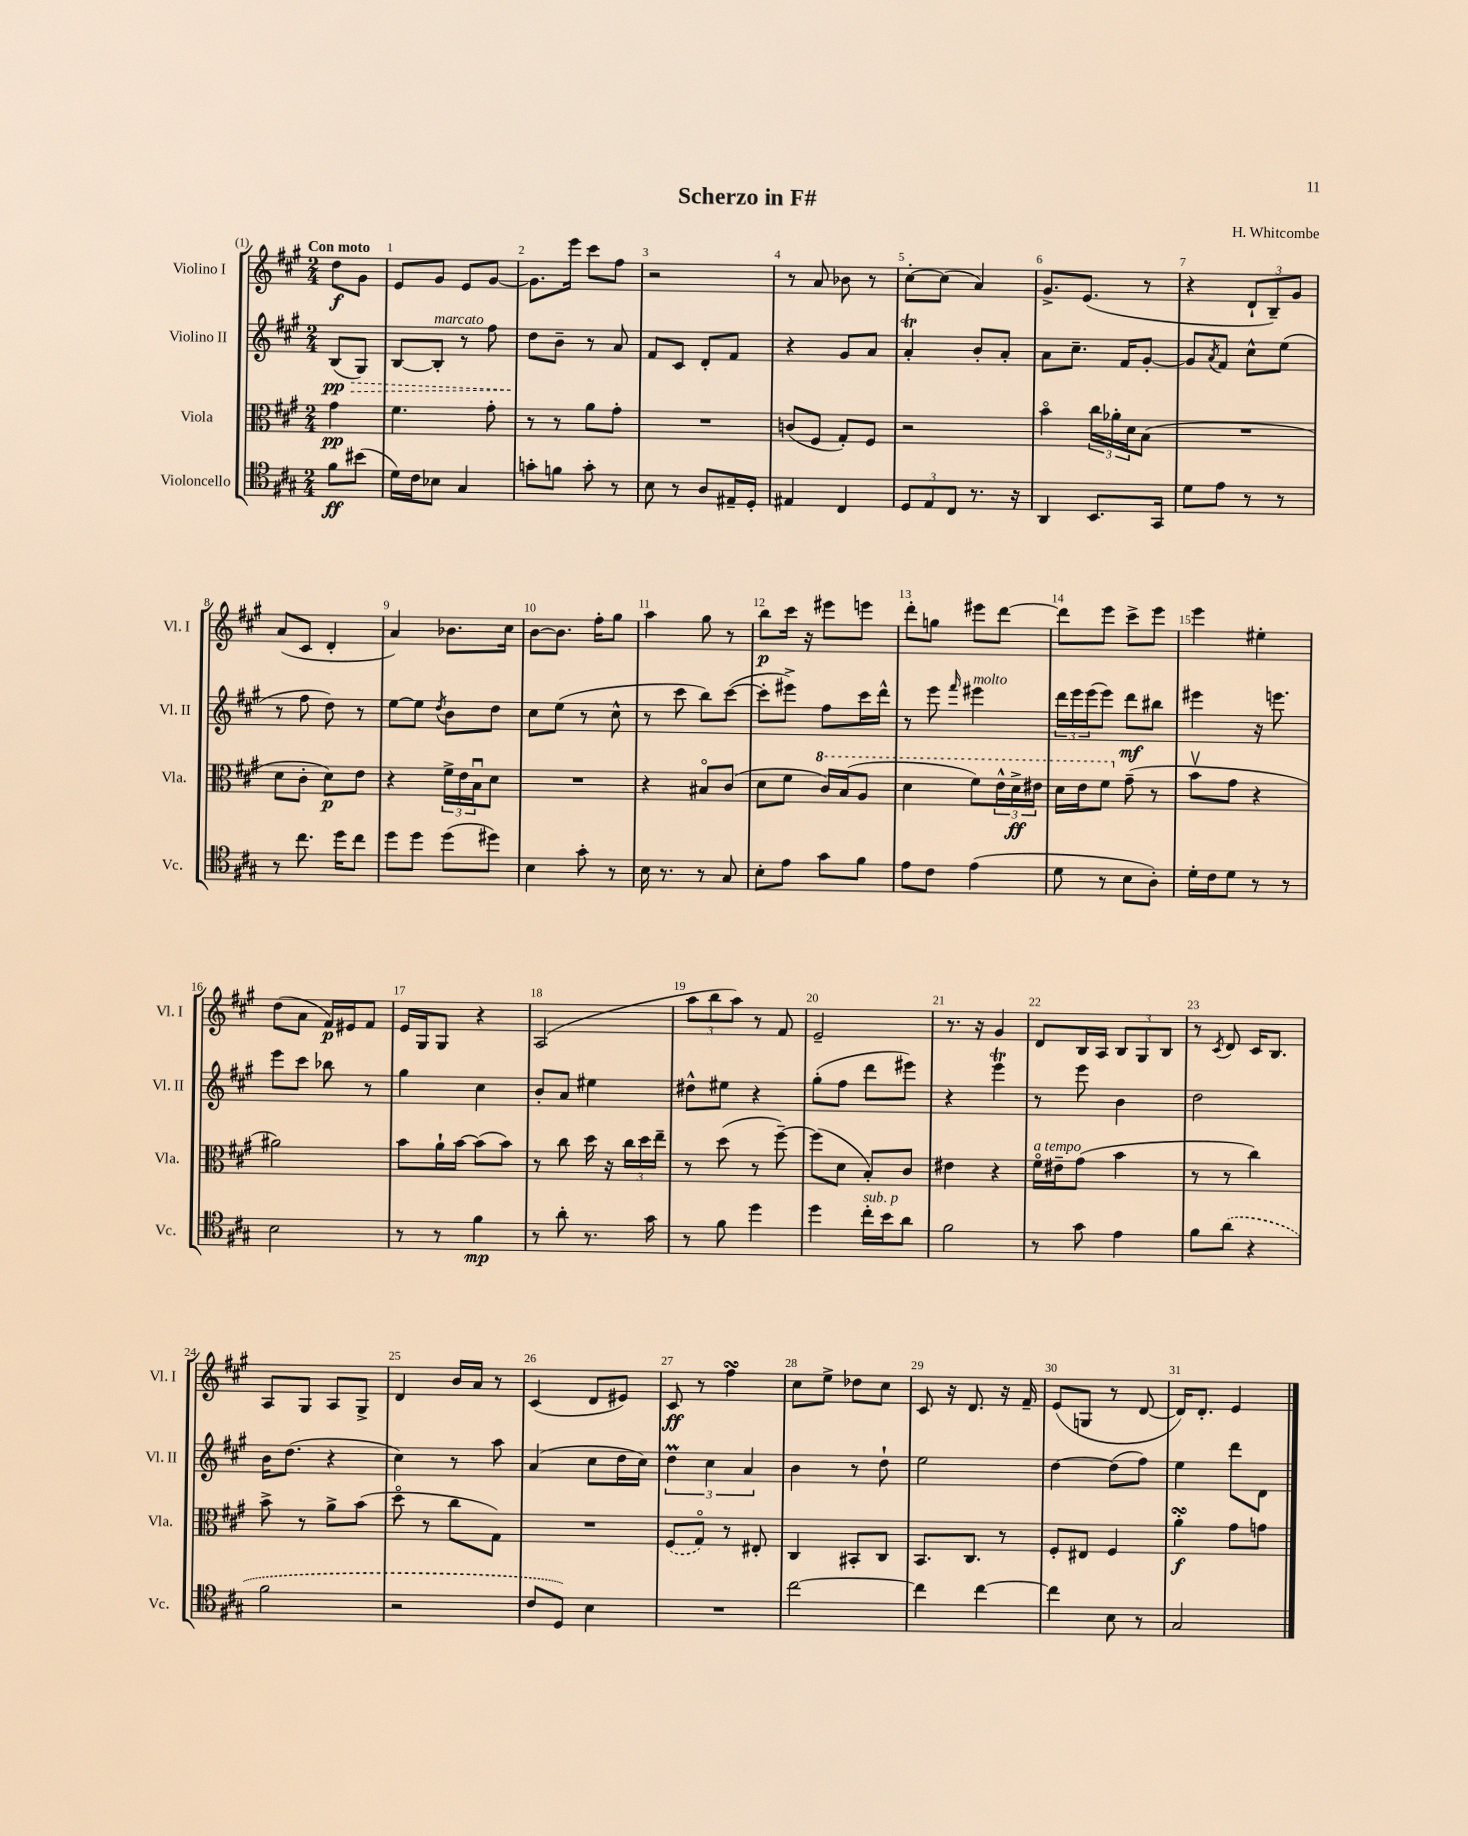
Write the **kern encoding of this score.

**kern	**dynam	**kern	**dynam	**kern	**dynam	**kern	**dynam
*part4	*part4	*part3	*part3	*part2	*part2	*part1	*part1
*staff4	*staff4	*staff3	*staff3	*staff2	*staff2	*staff1	*staff1
*I"Violoncello	*	*I"Viola	*	*I"Violino II	*	*I"Violino I	*
*I'Vc.	*	*I'Vla.	*	*I'Vl. II	*	*I'Vl. I	*
*clefC4	*	*clefC3	*	*clefG2	*	*clefG2	*
*k[f#c#g#]	*	*k[f#c#g#]	*	*k[f#c#g#]	*	*k[f#c#g#]	*
*M2/4	*	*M2/4	*	*M2/4	*	*M2/4	*
=	=	=	=	=	=	=	=
!	!	!	!	!	!	!LO:TX:a:B:t=Con moto	!
!	!	!	!	!	!LO:HP:b	!	!
8f#\L	ff	4g#\	pp	(8B/L	> pp	8dd\L	f
(8b#X\J	.	.	.	8G#/J)	.	8g#\J	.
=1	=1	=1	=1	=1	=1	=1	=1
16d\LL)	.	4.f#\	.	[8B/L	.	8e/L	.
16c#\J	.	.	.	.	.	.	.
!	!	!	!	!LO:TX:a:i:t=marcato	!	!	!
8B-X\J	.	.	.	8B'/J]	.	8g#/J	.
4G#/	.	.	.	8r	.	8e/L	.
.	.	8g#'\	.	8ff#\	.	[8g#/J	.
=2	=2	=2	=2	=2	=2	=2	=2
8gn'\L	.	8r	.	8dd\L	.	8.g#\L]	.
8fn\J	.	8r	.	8b~\J	]	.	.
.	.	.	.	.	.	16eee\Jk	.
8g'\	.	8a\L	.	8r	.	8ccc#\L	.
8r	.	8g#'\J	.	8a/	.	8ff#\J	.
=3	=3	=3	=3	=3	=3	=3	=3
8B\	.	2r	.	8f#/L	.	2r	.
8r	.	.	.	8c#/J	.	.	.
8A/L	.	.	.	8d'/L	.	.	.
16E#X~/L	.	.	.	8f#/J	.	.	.
16D'/JJ	.	.	.	.	.	.	.
=4	=4	=4	=4	=4	=4	=4	=4
4E#X/	.	(8cn/L	.	4r	.	8r	.
.	.	8F#/J	.	.	.	8a/	.
4C#/	.	8G#'/L)	.	8g#/L	.	8b-X\	.
.	.	8F#/J	.	8a/J	.	8r	.
=5	=5	=5	=5	=5	=5	=5	=5
12D/L	.	2r	.	4aT'/	.	[8cc#'\L	.
12E/	.	.	.	.	.	.	.
.	.	.	.	.	.	(8cc#\J]	.
12C#/J	.	.	.	.	.	.	.
8.r	.	.	.	8b'/L	.	4a/)	.
.	.	.	.	8a'/J	.	.	.
16r	.	.	.	.	.	.	.
=6	=6	=6	=6	=6	=6	=6	=6
4AA/	.	4b\	.	8a\L	.	8.g#^/L	.
.	.	.	.	8.cc#~\J	.	.	.
.	.	.	.	.	.	(8.e/J	.
8.BB/L	.	24cc#\LL	.	.	.	.	.
.	.	24a-X'\	.	.	.	.	.
.	.	.	.	16f#/KL	.	.	.
.	.	24d\J	.	.	.	.	.
.	.	(8B\J	.	[8g#'/J	.	8r	.
16GG#/Jk	.	.	.	.	.	.	.
=7	=7	=7	=7	=7	=7	=7	=7
8d\L	.	2r	.	8g#/L]	.	4r	.
.	.	.	.	8qa/	.	.	.
8e\J	.	.	.	8f#/J	.	.	.
8r	.	.	.	8cc#^^\L	.	12d`/L	.
.	.	.	.	.	.	12B~/)	.
8r	.	.	.	(8ee\J	.	.	.
.	.	.	.	.	.	12g#/J	.
!!LO:LB:g=z
=8	=8	=8	=8	=8	=8	=8	=8
8r	.	8d\L	.	8r	.	(8a/L	.
8.cc#\	.	8c#'\J	.	8ff#\	.	8c#/J	.
.	.	8d\L)	p	8dd\)	.	4d'/	.
16dd\KL	.	.	.	.	.	.	.
8cc#\J	.	8e\J	.	8r	.	.	.
=9	=9	=9	=9	=9	=9	=9	=9
8dd\L	.	4r	.	[8ee\L	.	4a/)	.
8dd\J	.	.	.	8ee\J]	.	.	.
.	.	.	.	8qdd/	.	.	.
(8dd\L	.	24f#^\LL	.	8b\L	.	8.b-X\L	.
.	.	24e\	.	.	.	.	.
.	.	24Bu\J	.	.	.	.	.
8dd#X\J)	.	8d\J	.	8dd\J	.	.	.
.	.	.	.	.	.	16cc#\Jk	.
=10	=10	=10	=10	=10	=10	=10	=10
4B\	.	2r	.	8cc#\L	.	[8b\L	.
.	.	.	.	(8ee\J	.	8.b\J]	.
8g#'\	.	.	.	8r	.	.	.
.	.	.	.	.	.	16ff#'\KL	.
8r	.	.	.	8cc#^^\	.	8gg#\J	.
=11	=11	=11	=11	=11	=11	=11	=11
16B\	.	4r	.	8r	.	4aa\	.
8.r	.	.	.	.	.	.	.
.	.	.	.	8ccc#\	.	.	.
8r	.	8B#X/L	.	8bb\L)	.	8gg#\	.
8G#/	.	(8c#/J	.	([8ccc#\J	.	8r	.
=12	=12	=12	=12	=12	=12	=12	=12
8B'\L	.	8d\L	.	8ccc#'\L]	.	8bb\L	p
8e\J	.	8f#\J	.	8eee#X^\J)	.	16ccc#\Jk	.
.	.	.	.	.	.	16r	.
*	*	*8va	*	*	*	*	*
8g#\L	.	16cc#/LL)	.	8ff#\L	.	8eee#X\L	.
.	.	(16b/J	.	.	.	.	.
8f#\J	.	8a/J	.	16ccc#\L	.	8eeen\J	.
.	.	.	.	16ddd^^\JJ	.	.	.
=13	=13	=13	=13	=13	=13	=13	=13
8e\L	.	4dd\	.	8r	.	8ddd'\L	.
8c#\J	.	.	.	8eee\	.	8ggn\J	.
.	.	.	.	16qqfff#/	.	.	.
!	!	!	!	!LO:TX:a:i:t=molto	!	!	!
(4e\	.	8ff#\L)	.	4eee#X\	.	8eee#X\L	.
.	.	24ee^^\L	.	.	.	[8ddd\J	.
.	.	24dd^\	ff	.	.	.	.
.	.	24ee#X\JJ	.	.	.	.	.
=14	=14	=14	=14	=14	=14	=14	=14
8d\	.	16dd\LL	.	24ddd\LL	.	8ddd\L]	.
.	.	.	.	24eee\	.	.	.
.	.	16ee\J	.	.	.	.	.
.	.	.	.	(24eee\J	.	.	.
8r	.	8ff#\J	.	8eee\J)	.	8eee\J	.
*	*	*X8va	*	*	*	*	*
8B\L	.	(8g#~\	.	8ddd\L	mf	8ccc#^\L	.
8A'\J)	.	8r	.	8bb#X\J	.	8eee\J	.
=15	=15	=15	=15	=15	=15	=15	=15
16d'\LL	.	8bv\L	.	4eee#X\	.	4eee\	.
16c#\J	.	.	.	.	.	.	.
8d\J	.	8g#\J	.	.	.	.	.
8r	.	4r	.	16r	.	4ee#X'\	.
.	.	.	.	8.eeen\	.	.	.
8r	.	.	.	.	.	.	.
!!LO:LB:g=z
=16	=16	=16	=16	=16	=16	=16	=16
2B\	.	2a#X\)	.	8eee\L	.	(8dd\L	.
.	.	.	.	8ccc#\J	.	8a\J	.
.	.	.	.	8bb-X\	.	16f#/LL)	p
.	.	.	.	.	.	16e#X/J	.
.	.	.	.	8r	.	8f#/J	.
=17	=17	=17	=17	=17	=17	=17	=17
8r	.	8b\L	.	4gg#\	.	16e/LL	.
.	.	.	.	.	.	16G#/J	.
8r	.	16a`\L	.	.	.	8G#/J	.
.	.	[16b\JJ	.	.	.	.	.
4f#\	mp	(8b\L]	.	4cc#\	.	4r	.
.	.	8b\J)	.	.	.	.	.
=18	=18	=18	=18	=18	=18	=18	=18
8r	.	8r	.	8b'/L	.	(2A/	.
8a'\	.	8cc#\	.	8a/J	.	.	.
8.r	.	16dd\	.	4ee#X\	.	.	.
.	.	16r	.	.	.	.	.
.	.	24cc#\LL	.	.	.	.	.
.	.	24dd\	.	.	.	.	.
16g#\	.	.	.	.	.	.	.
.	.	24ee~\JJ	.	.	.	.	.
=19	=19	=19	=19	=19	=19	=19	=19
8r	.	8r	.	8dd#X^^\L	.	12aa\L	.
.	.	.	.	.	.	12bb\	.
8f#\	.	(8dd\	.	8ee#X\J	.	.	.
.	.	.	.	.	.	12aa\J)	.
4dd\	.	8r	.	4r	.	8r	.
.	.	[8ff#~\)	.	.	.	8f#/	.
=20	=20	=20	=20	=20	=20	=20	=20
4dd\	.	(8ff#\L]	.	(8gg#'\L	.	2e~/	.
.	.	8d\J	.	8ff#\J	.	.	.
!LO:TX:a:i:t=sub. p	!	!	!	!	!	!	!
16cc#'\LL	.	8B'/L)	.	8ddd\L	.	.	.
16b\J	.	.	.	.	.	.	.
8a\J	.	8c#/J	.	8eee#X\J)	.	.	.
=21	=21	=21	=21	=21	=21	=21	=21
2f#\	.	4e#X\	.	4r	.	8.r	.
.	.	.	.	.	.	16r	.
.	.	4r	.	4eeeT\	.	4g#/	.
=22	=22	=22	=22	=22	=22	=22	=22
!	!	!LO:TX:a:i:t=a tempo	!	!	!	!	!
8r	.	16f#\LL	.	8r	.	8d/L	.
.	.	16e#X~\J	.	.	.	.	.
8g#\	.	(8g#\J	.	8eee\	.	16B/L	.
.	.	.	.	.	.	16A/JJ	.
4e\	.	4b\	.	4b\	.	12B/L	.
.	.	.	.	.	.	12G#/	.
.	.	.	.	.	.	12B/J	.
=23	=23	=23	=23	=23	=23	=23	=23
8f#\L	.	8r	.	2dd\	.	8r	.
.	.	.	.	.	.	8qc#/	.
(8a\J	.	8r	.	.	.	8d/	.
4r	.	4cc#\)	.	.	.	16c#/KL	.
.	.	.	.	.	.	8.B/J	.
!!LO:LB:g=z
=24	=24	=24	=24	=24	=24	=24	=24
2f#\	.	8b^\	.	16b\KL	.	8A/L	.
.	.	.	.	(8.dd\J	.	.	.
.	.	8r	.	.	.	8G#/J	.
.	.	8a^\L	.	4r	.	8A/L	.
.	.	(8b\J	.	.	.	8G#^/J	.
=25	=25	=25	=25	=25	=25	=25	=25
2r	.	8dd\	.	4cc#\)	.	4d/	.
.	.	8r	.	.	.	.	.
.	.	8cc#\L	.	8r	.	16b/LL	.
.	.	.	.	.	.	16a/JJ	.
.	.	8G#\J)	.	8aa\	.	8r	.
=26	=26	=26	=26	=26	=26	=26	=26
8c#/L	.	2r	.	(4a/	.	(4c#/	.
8D/J)	.	.	.	.	.	.	.
4B\	.	.	.	8cc#\L	.	8d/L	.
.	.	.	.	16dd\L	.	8e#X/J)	.
.	.	.	.	16cc#\JJ)	.	.	.
=27	=27	=27	=27	=27	=27	=27	=27
2r	.	(8F#/L	.	6ddM\	.	8c#/	ff
.	.	8G#/J)	.	.	.	8r	.
.	.	.	.	6cc#\	.	.	.
.	.	8r	.	.	.	4ff#sSSS\	.
.	.	.	.	6a/	.	.	.
.	.	8E#X'/	.	.	.	.	.
=28	=28	=28	=28	=28	=28	=28	=28
[2cc#\	.	4C#/	.	4b\	.	8cc#\L	.
.	.	.	.	.	.	8ee^\J	.
.	.	8BB#X'/L	.	8r	.	8dd-X\L	.
.	.	8C#/J	.	8dd`\	.	8cc#\J	.
=29	=29	=29	=29	=29	=29	=29	=29
4cc#\]	.	8.BB/L	.	2ee\	.	8c#/	.
.	.	.	.	.	.	16r	.
.	.	8.C#/J	.	.	.	8.d/	.
[4cc#\	.	.	.	.	.	.	.
.	.	8r	.	.	.	16r	.
.	.	.	.	.	.	16f#~/	.
=30	=30	=30	=30	=30	=30	=30	=30
4cc#\]	.	8F#'/L	.	[4dd\	.	(8e/L	.
.	.	8E#X/J	.	.	.	8Gn/J	.
8B\	.	4F#/	.	(8dd\L]	.	8r	.
8r	.	.	.	8ff#\J)	.	[8d/	.
=31	=31	=31	=31	=31	=31	=31	=31
2G#/	.	4asSSs'\	f	4ee\	.	16d/KL])	.
.	.	.	.	.	.	8.d'/J	.
.	.	8g#\L	.	8ddd\L	.	4e/	.
.	.	8gn\J	.	8d\J	.	.	.
==	==	==	==	==	==	==	==
*-	*-	*-	*-	*-	*-	*-	*-
